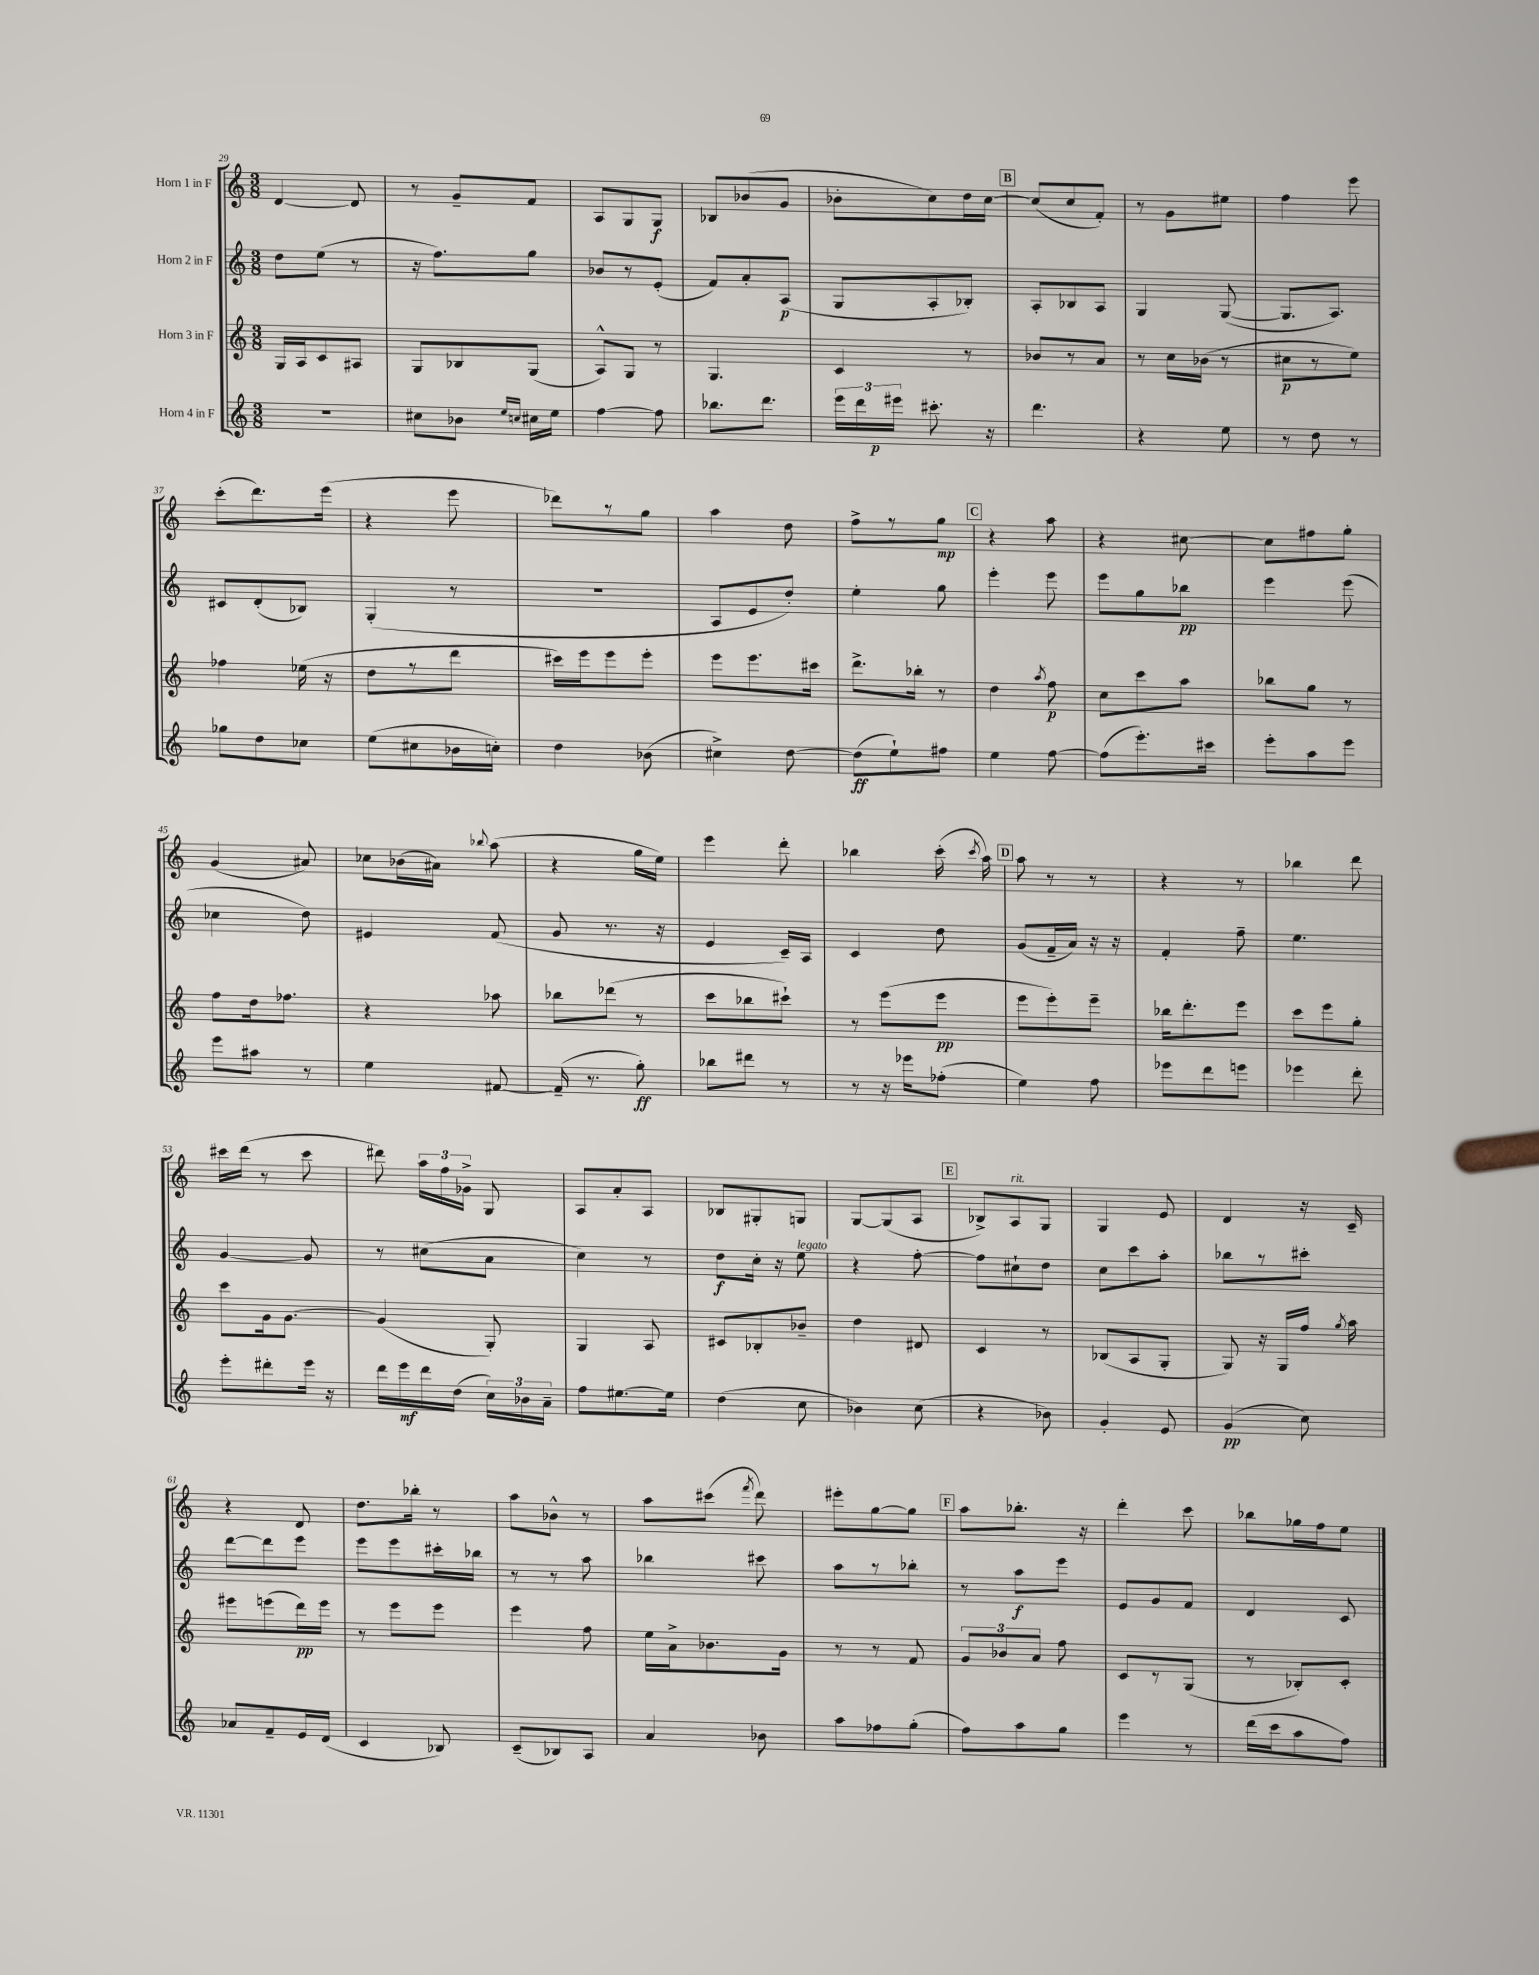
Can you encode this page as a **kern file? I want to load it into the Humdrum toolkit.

**kern	**kern	**kern	**kern
*staff4	*staff3	*staff2	*staff1
*clefG2	*clefG2	*clefG2	*clefG2
*k[]	*k[]	*k[]	*k[]
*M3/8	*M3/8	*M3/8	*M3/8
4.r	16G	8dd	[4d
.	16A	.	.
.	8c	(8ee	.
.	8A#	8r	8d]
=	=	=	=
8cc#	8G	16r	8r
.	.	8.ff)	.
8b-	8B-	.	8g~
16qqee	.	.	.
16qqcc	.	.	.
16cc#	(8G	8gg	8f
16ee	.	.	.
=	=	=	=
[4ff	8A^^)	8b-	8A
.	8G	8r	8G
8ff]	8r	(8e'	8G
=	=	=	=
8.bb-	4.G	8f)	8B-
.	.	8a'	(8b-
8.ddd	.	.	.
.	.	(8A	8g
=	=	=	=
24eee	4c	8G	8b-'
24ddd	.	.	.
24eee#	.	.	.
8.ccc#'	.	8A'	8cc)
.	8r	8B-')	16dd
16r	.	.	[16cc
=	=	=	=
4.ddd	8b-	8A'	(8cc]
.	8r	8B-	8cc
.	8a	8A	8f')
=	=	=	=
4r	8r	4G	8r
.	16cc	.	8g
.	(16b-	.	.
8ee	8r	([8G	8ee#
=	=	=	=
8r	8cc#	8.G]	4ff
8dd	8r	.	.
.	.	8.A)	.
8r	8ee)	.	8eee
=	=	=	=
8gg-	4ff-	8c#	(8ccc'
8dd	.	(8d'	8.ddd)
8cc-	(16ee-	8B-)	.
.	16r	.	(16eee
=	=	=	=
(8ee	8dd	(4G'	4r
8cc#	8r	.	.
16b-	8ddd	8r	8eee
16cc')	.	.	.
=	=	=	=
4dd	16ccc#)	4.r	8ddd-)
.	16eee	.	.
.	8eee	.	8r
(8b-	8eee'	.	8gg
=	=	=	=
4cc#^)	8eee	8A	4aa
.	8.eee	8e	.
[8dd	.	8dd')	8dd
.	16ccc#	.	.
=	=	=	=
(8dd]	8.ddd^	4ee'	8ff^
8ee`)	.	.	8r
.	16bb-'	.	.
8ff#	8r	8gg	8gg
=	=	=	=
4ee	4dd	4eee'	4r
.	8qaa	.	.
[8ff	8ff	8eee	8aa
=	=	=	=
(8ff]	8cc	8eee	4r
8.eee')	8ccc	8gg	.
.	8aa	8bb-	[8cc#
16ccc#	.	.	.
=	=	=	=
8eee'	8bb-	4eee	8cc#]
8aa	8gg	.	8ff#
8eee	8r	(8eee	8gg'
=	=	=	=
8eee	8ff	4cc-	(4g
8aa#	16dd	.	.
.	8.ff-	.	.
8r	.	8dd)	8a#)
=	=	=	=
4ee	4r	4e#	8cc-
.	.	.	(16b-
.	.	.	16a#)
.	.	.	8qqbb-
[8f#	8aa-	(8f	(8aa
=	=	=	=
(16f#~]	8bb-	8g	4r
8.r	.	.	.
.	(8ddd-	8.r	.
8gg')	8r	.	16gg
.	.	16r	16ee)
=	=	=	=
8bb-	8ccc	4e	4eee
8ddd#	8bb-	.	.
8r	8ccc#`)	16c~)	8ddd'
.	.	16A	.
=	=	=	=
8r	8r	4c	4bb-
16r	(8eee	.	.
16eee-	.	.	.
(8ff-'	8eee	8dd	(16ccc'
.	.	.	8qccc
.	.	.	16aa)
=	=	=	=
4ee)	8eee	(8g	8aa
.	8eee')	16f~	8r
.	.	16a)	.
8ff	8eee~	16r	8r
.	.	16r	.
=	=	=	=
8eee-	16bb-	4f'	4r
.	8.ddd'	.	.
8ddd	.	.	.
8eee	8eee	8ff~	8r
=	=	=	=
4eee-	8ccc	4.ee	4bb-
.	8eee	.	.
8ddd'	8gg'	.	8ddd
=	=	=	=
8eee'	8ccc	[4g	16ccc#
.	.	.	(16ddd
8ddd#'	16g	.	8r
.	[8.g	.	.
16eee	.	8g]	8ccc#
16r	.	.	.
=	=	=	=
16ddd	(4g]	8r	8ddd#)
16eee	.	.	.
16ddd	.	(8cc#	24aa
.	.	.	24ff
(16dd	.	.	.
.	.	.	24g-^
24cc)	8G')	8a	8G
24b-	.	.	.
24a~	.	.	.
=	=	=	=
8ff	4G	4cc)	8A
[8.ee#	.	.	8a'
.	8A	8r	8A
16ee#]	.	.	.
=	=	=	=
(4dd	8c#	8dd	8B-
.	8B-'	16cc'	8G#'
.	.	16r	.
8cc	8b-~	8ee	8G
=	=	=	=
4b-)	4dd	4r	[8G
.	.	.	(8G]
(8cc	8d#	[8ff'	8A
=	=	=	=
4r	4c	8ff]	8B-^)
.	.	8cc#`	8A
8b-)	8r	8dd	8G
=	=	=	=
4g'	(8B-	8cc	4G
.	8A	8ccc	.
8e	8G'	8aa'	8e
=	=	=	=
(4g	8G)	8bb-	4d
.	16r	8r	.
.	16G	.	.
8cc)	16ff	8ccc#'	16r
.	8qgg	.	.
.	16aa	.	16c~
=	=	=	=
8a-	8eee#	[8ddd	4r
8f~	(8eee	8ddd]	.
16e	16ddd)	8eee	8d
(16d	16eee	.	.
=	=	=	=
4c	8r	8eee	8.dd
.	8eee	8eee	.
.	.	.	16bb-'
8B-)	8eee	16ccc#'	8r
.	.	16bb-	.
=	=	=	=
(8c~	4eee	8r	8aa
8B-)	.	8r	8b-^^
8A	8ff	8aa	8r
=	=	=	=
4a	16ee	4bb-	8aa
.	16a^	.	.
.	8.b-	.	(8ccc#
.	.	.	8qfff
8b-	.	8ccc#	8ddd)
.	16g	.	.
=	=	=	=
8aa	8r	8aa	8eee#'
8ff-	8r	8r	[8gg
(8gg'	8f	8bb-'	8gg]
=	=	=	=
8ff)	12g	8r	8aa
.	12b-	.	.
8aa	.	8aa	8.bb-'
.	12a	.	.
8gg	8ff	8eee	.
.	.	.	16r
=	=	=	=
4eee	8c	8e	4ddd'
.	8r	8g	.
8r	(8G	8f	8ccc
=	=	=	=
(16ddd	8r	4d	8bb-
16ccc	.	.	.
8aa	8B-')	.	16gg-
.	.	.	16ff
8ff)	8c'	8c	8ee
==	==	==	==
*-	*-	*-	*-
